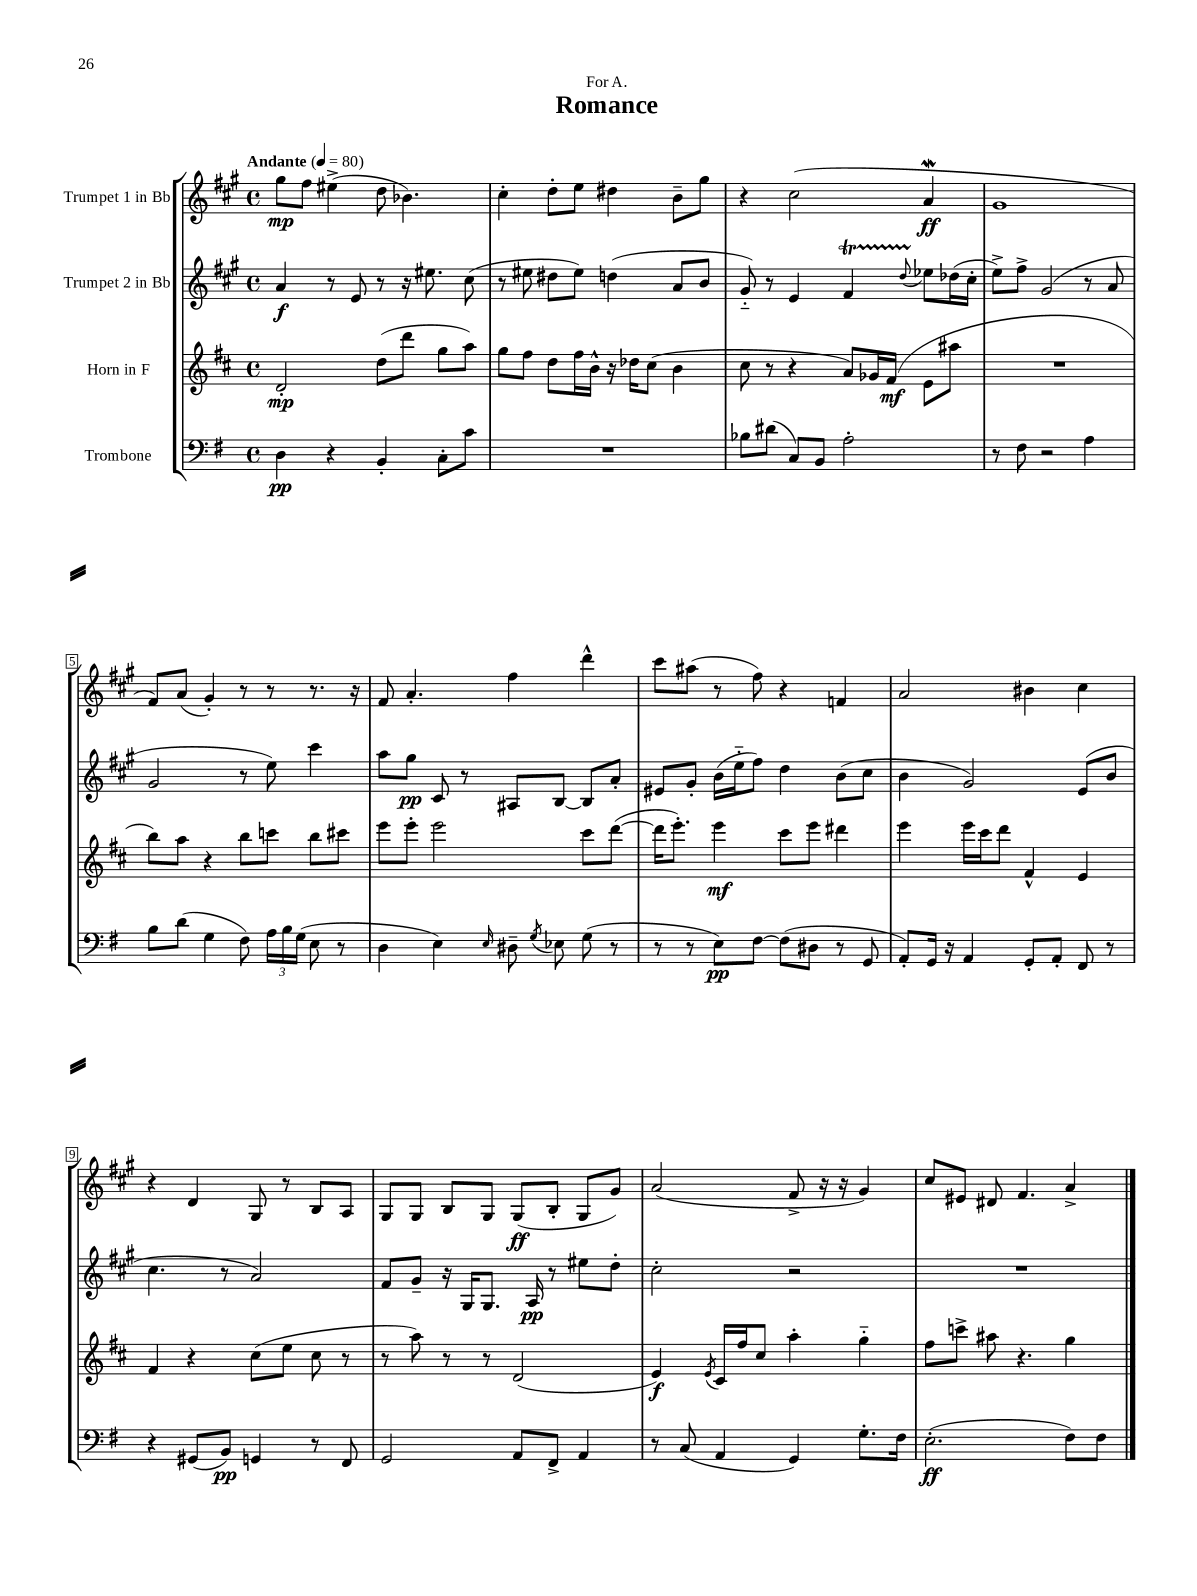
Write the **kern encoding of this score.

**kern	**dynam	**kern	**dynam	**kern	**dynam	**kern	**dynam
*part4	*part4	*part3	*part3	*part2	*part2	*part1	*part1
*staff4	*staff4	*staff3	*staff3	*staff2	*staff2	*staff1	*staff1
*I"Trombone	*	*I"Horn in F	*	*I"Trumpet 2 in Bb	*	*I"Trumpet 1 in Bb	*
*clefF4	*	*clefG2	*	*clefG2	*	*clefG2	*
*k[f#]	*	*k[f#c#]	*	*k[f#c#g#]	*	*k[f#c#g#]	*
*M4/4	*	*M4/4	*	*M4/4	*	*M4/4	*
*met(c)	*	*met(c)	*	*met(c)	*	*met(c)	*
*MM80	*	*MM80	*	*MM80	*	*MM80	*
=1	=1	=1	=1	=1	=1	=1	=1
!	!	!	!	!	!	!LO:TX:a:B:t=Andante	!
4D\	pp	2d'/	mp	4a/	f	8gg#\L	mp
.	.	.	.	.	.	8ff#\J	.
4r	.	.	.	8r	.	(4ee#X^\	.
.	.	.	.	8e/	.	.	.
4BB'/	.	(8dd\L	.	8r	.	8dd\	.
.	.	8ddd\J	.	16r	.	4.b-X\)	.
.	.	.	.	8.ee#X\	.	.	.
8C'\L	.	8gg\L	.	.	.	.	.
8c\J	.	8aa\J)	.	(8cc#\	.	.	.
=2	=2	=2	=2	=2	=2	=2	=2
1r	.	8gg\L	.	8r	.	4cc#'\	.
.	.	8ff#\J	.	8ee#X\	.	.	.
.	.	8dd\L	.	8dd#X\L	.	8dd'\L	.
.	.	16ff#\L	.	8ee#\J)	.	8ee\J	.
.	.	16b^^\JJ	.	.	.	.	.
.	.	16r	.	(4ddn\	.	4dd#X\	.
.	.	16dd-X\KL	.	.	.	.	.
.	.	(8cc#\J	.	.	.	.	.
.	.	4b\	.	8a/L	.	8b~\L	.
.	.	.	.	8b/J	.	8gg#\J	.
=3	=3	=3	=3	=3	=3	=3	=3
8B-X\L	.	8cc#\	.	8g#/)	.	4r	.
(8d#X\J	.	8r	.	8r	.	.	.
8C/L)	.	4r	.	4e/	.	(2cc#\	.
8BB/J	.	.	.	.	.	.	.
2A'\	.	8a/L)	.	4f#T/	.	.	.
.	.	16g-X/L	.	.	.	.	.
.	.	(16f#/JJ	mf	.	.	.	.
.	.	.	.	8qqdd/	.	.	.
.	.	8e\L	.	8ee-X\L	.	4aw/	ff
.	.	8aa#X\J	.	(16dd-X\L	.	.	.
.	.	.	.	16cc#'\JJ	.	.	.
=4	=4	=4	=4	=4	=4	=4	=4
8r	.	1r	.	8ee^\L)	.	1g#	.
8F#\	.	.	.	8ff#^\J	.	.	.
2r	.	.	.	(2g#/	.	.	.
4A\	.	.	.	8r	.	.	.
.	.	.	.	8a/	.	.	.
!!LO:LB:g=z
=5	=5	=5	=5	=5	=5	=5	=5
8B\L	.	8bb\L)	.	2g#/	.	8f#/L)	.
(8d\J	.	8aa\J	.	.	.	(8a/J	.
4G\	.	4r	.	.	.	4g#'/)	.
8F#\)	.	8bb\L	.	8r	.	8r	.
24A\LL	.	8cccn\J	.	8ee\)	.	8r	.
24B\	.	.	.	.	.	.	.
(24G\JJ	.	.	.	.	.	.	.
8E\	.	8bb\L	.	4ccc#\	.	8.r	.
8r	.	8ccc#X\J	.	.	.	.	.
.	.	.	.	.	.	16r	.
=6	=6	=6	=6	=6	=6	=6	=6
4D\	.	8eee\L	.	8aa\L	.	8f#/	.
.	.	8eee'\J	.	8gg#\J	pp	4.a'/	.
4E\)	.	2eee\	.	8c#/	.	.	.
.	.	.	.	8r	.	.	.
16qqE/	.	.	.	.	.	.	.
8D#X~\	.	.	.	8A#X/L	.	4ff#\	.
8qG/	.	.	.	.	.	.	.
8E-X\	.	.	.	[8B/J	.	.	.
(8G\	.	8ccc#\L	.	8B/L]	.	4ddd^^\	.
8r	.	([8ddd\J	.	8a'/J	.	.	.
=7	=7	=7	=7	=7	=7	=7	=7
8r	.	16ddd\KL]	.	8e#X/L	.	8ccc#\L	.
.	.	8.eee'\J)	.	.	.	.	.
8r	.	.	.	8g#'/J	.	(8aa#X\J	.
8E\L)	pp	4eee\	mf	(16b\LL	.	8r	.
.	.	.	.	16ee\J	.	.	.
[8F#\J	.	.	.	8ff#\J)	.	8ff#\)	.
(8F#\L]	.	8ccc#\L	.	4dd\	.	4r	.
8D#X\J	.	8eee\J	.	.	.	.	.
8r	.	4ddd#X\	.	(8b\L	.	4fn/	.
8GG/	.	.	.	8cc#\J	.	.	.
=8	=8	=8	=8	=8	=8	=8	=8
8AA'/L)	.	4eee\	.	4b\	.	2a/	.
16GG/Jk	.	.	.	.	.	.	.
16r	.	.	.	.	.	.	.
4AA/	.	16eee\LL	.	2g#/)	.	.	.
.	.	16ccc#\J	.	.	.	.	.
.	.	8ddd\J	.	.	.	.	.
8GG'/L	.	4f#^^/	.	.	.	4b#X\	.
8AA'/J	.	.	.	.	.	.	.
8FF#/	.	4e/	.	(8e/L	.	4cc#\	.
8r	.	.	.	8b/J	.	.	.
!!LO:LB:g=z
=9	=9	=9	=9	=9	=9	=9	=9
4r	.	4f#/	.	4.cc#\	.	4r	.
(8GG#X/L	.	4r	.	.	.	4d/	.
8BB/J)	pp	.	.	8r	.	.	.
4GGn/	.	(8cc#\L	.	2a/)	.	8G#/	.
.	.	8ee\J	.	.	.	8r	.
8r	.	8cc#\	.	.	.	8B/L	.
8FF#/	.	8r	.	.	.	8A/J	.
=10	=10	=10	=10	=10	=10	=10	=10
2GG/	.	8r	.	8f#/L	.	8G#/L	.
.	.	8aa\)	.	8g#~/J	.	8G#/J	.
.	.	8r	.	16r	.	8B/L	.
.	.	.	.	16G#/KL	.	.	.
.	.	8r	.	8.G#/J	.	8G#/J	.
8AA/L	.	(2d/	.	.	.	(8G#/L	ff
.	.	.	.	16A/	pp	.	.
8FF#^/J	.	.	.	8r	.	8B'/J	.
4AA/	.	.	.	8ee#X\L	.	8G#/L	.
.	.	.	.	8dd'\J	.	8g#/J)	.
=11	=11	=11	=11	=11	=11	=11	=11
8r	.	4e/)	f	2cc#'\	.	(2a/	.
(8C/	.	.	.	.	.	.	.
.	.	8qe/	.	.	.	.	.
4AA/	.	16c#/LL	.	.	.	.	.
.	.	16ff#/J	.	.	.	.	.
.	.	8cc#/J	.	.	.	.	.
4GG/)	.	4aa'\	.	2r	.	8f#^/	.
.	.	.	.	.	.	16r	.
.	.	.	.	.	.	16r	.
8.G'\L	.	4gg\	.	.	.	4g#/)	.
16F#\Jk	.	.	.	.	.	.	.
=12	=12	=12	=12	=12	=12	=12	=12
(2.E'\	ff	8ff#\L	.	1r	.	8cc#/L	.
.	.	8cccn^\J	.	.	.	8e#X/J	.
.	.	8aa#X\	.	.	.	8d#X/	.
.	.	4.r	.	.	.	4.f#/	.
8F#\L)	.	4gg\	.	.	.	4a^/	.
8F#\J	.	.	.	.	.	.	.
==	==	==	==	==	==	==	==
*-	*-	*-	*-	*-	*-	*-	*-
